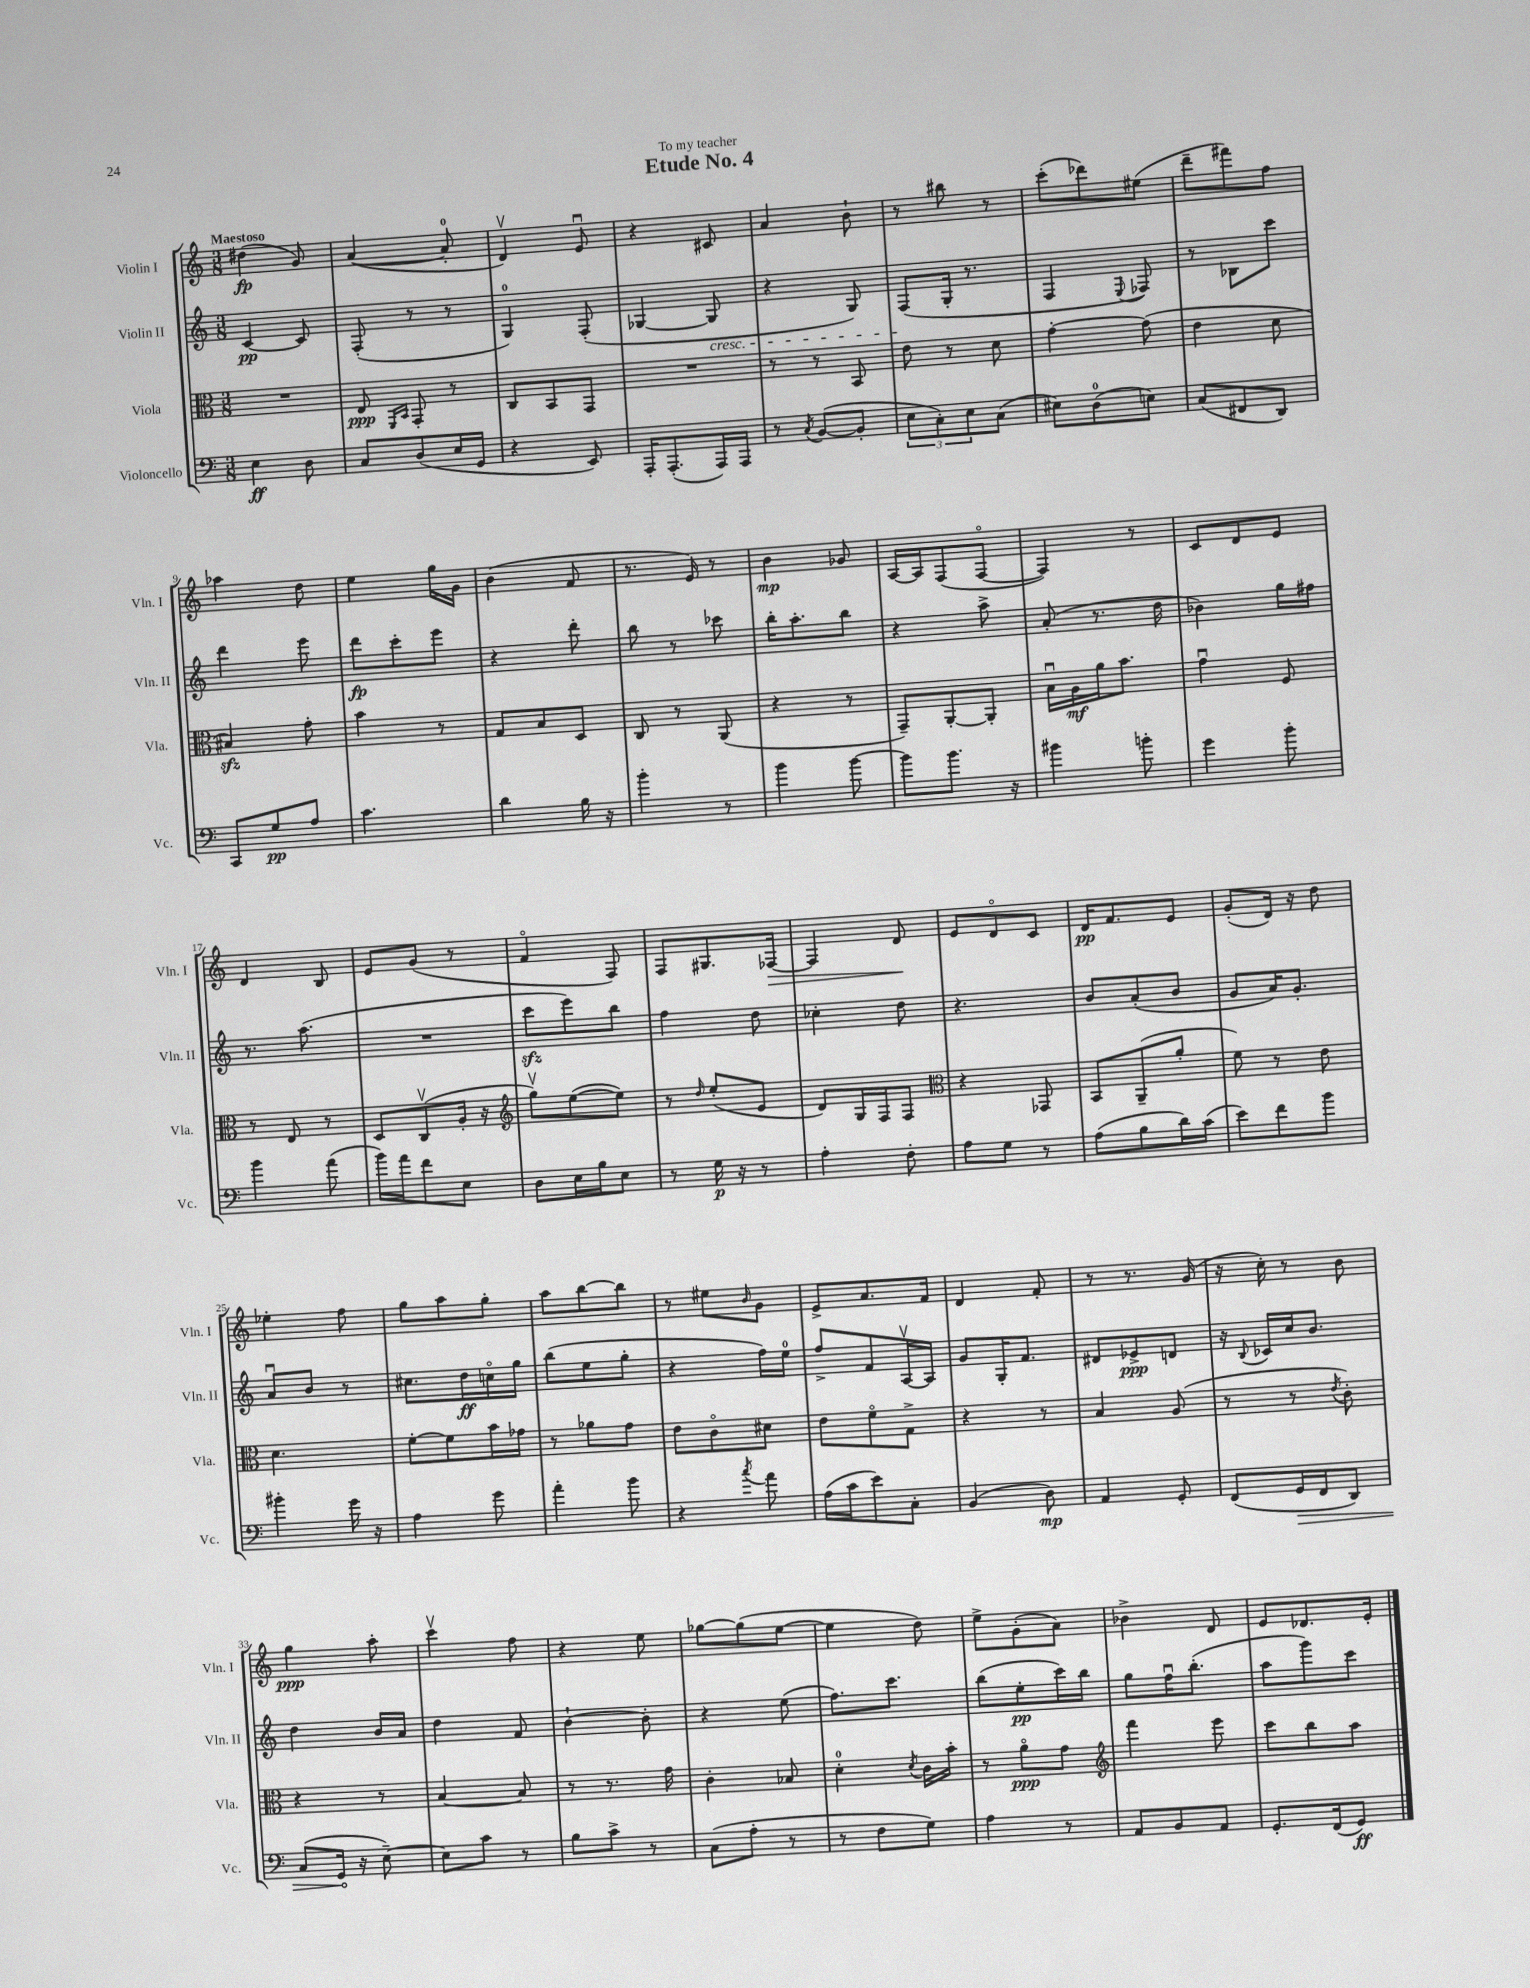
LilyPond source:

\header { title = "Etude No. 4" dedication = "To my teacher" }
<<
\new StaffGroup <<
\new Staff = "s0" \with { instrumentName = "Violin I" shortInstrumentName = "Vln. I" } {
    \clef treble \key c \major \numericTimeSignature \time 3/8 \tempo "Maestoso"
    dis''4\fp( g'8) |
    a'4~( a'8-0-. |
    d'4\upbow) e'8\downbow |
    r4 cis'8 |
    a'4 b'8-! |
    r8 bis''8 r8 |
    c'''8-.( des'''8) eis''8( |
    d'''8-- fis'''8) f''8 |
    aes''4 d''8 |
    e''4 g''16 g'16 |
    b'4( f'8 |
    r8. e'16) r8 |
    b'4\mp ges'8 |
    a16~ a16 f8( f8~\flageolet |
    f4) r8 |
    c'8 d'8 e'8 |
    d'4 b8 |
    e'8 g'8( r8 |
    f'4\flageolet f8) |
    f8 gis8. fes16~\> |
    fes4 d'8\! |
    e'8 d'8\flageolet c'8 |
    d'16\pp f'8. e'8 |
    g'8-.( d'16) r16 d''8 |
    ees''4-. f''8 |
    g''8 a''8 g''8-. |
    a''8 b''8~ b''8 |
    r8 eis''8 \grace { b'16 } g'8 |
    e'8-> a'8. f'16 |
    d'4 f'8-. |
    r8 r8. g'16( |
    r16 c''16-.) r8 b'8 |
    g''4\ppp a''8-. |
    c'''4\upbow f''8 |
    r4 e''8 |
    ges''8~ ges''8( e''8~ |
    e''4 d''8) |
    e''8-> g'8-.( a'8) |
    bes'4-> d'8 |
    e'8 des'8. e'16-. \bar "|." |
}
\new Staff = "s1" \with { instrumentName = "Violin II" shortInstrumentName = "Vln. II" } {
    \clef treble \key c \major \numericTimeSignature \time 3/8
    c'4~\pp c'8 |
    f8-.( r8 r8 |
    g4-0) f8-.( |
    ges4~ ges8\cresc |
    r4 g8) |
    f8\!( g16-. r8. |
    f4 \appoggiatura { e8 } fes8) |
    r8 bes8 c'''8 |
    d'''4 e'''8 |
    d'''8\fp c'''8-. e'''8 |
    r4 d'''8-. |
    b''8 r8 ces'''8 |
    b''16-. a''8.-. b''8 |
    r4 a''8-> |
    a'8-.( r8. d''16 |
    bes'4) g''16 fis''16 |
    r8. a''8.( |
    R4. |
    c'''8\sfz e'''8) b''8 |
    f''4 d''8 |
    ces''4-. d''8 |
    r4. |
    b'8 a'8-.( b'8 |
    g'8 a'16) g'8.-. |
    a'8\downbow b'8 r8 |
    cis''8. d''16\ff c''16\flageolet g''16 |
    b''8( e''8 g''8-. |
    r4 f''16) e''16-0 |
    f''8-> f'8 a16~\upbow a16 |
    g'8 g16-. f'8. |
    dis'8 ees'8->\ppp d'8 |
    r16 \appoggiatura { b8 } ces'16 c''16 b'8. |
    d''4 b'16 a'16 |
    d''4 f'8 |
    b'4~-! b'8-. |
    r4 e''8( |
    f''8.) c'''8. |
    b''8( e''8-.\pp c'''16) b''16 |
    g''8 f''16\downbow b''8.-.( |
    a''8 g'''8) c'''8 \bar "|." |
}
\new Staff = "s2" \with { instrumentName = "Viola" shortInstrumentName = "Vla." } {
    \clef alto \key c \major \numericTimeSignature \time 3/8
    R4. |
    e8\ppp \grace { f,16 b,16 } g,8-. r8 |
    c8 b,8 g,8 |
    R4. |
    r8 r8 b,8 |
    e'8 r8 d'8 |
    g'4~-. g'8( |
    e'4 d'8 |
    bis4\sfz) g'8-. |
    b'4 r8 |
    g8 b8 d8 |
    c8 r8 a,8( |
    r4 r8 |
    g,8--) a,8~-. a,8-. |
    b16\downbow a16\mf a'16 b'8. |
    g'4\downbow f8 |
    r8 e8 r8 |
    d8 c8\upbow( a16-. r16 |
    \clef treble g''8\upbow) e''8~( e''8) |
    r8 \grace { d''16 } e''8-.( e'8 |
    d'8) g16 f16 f8 |
    \clef alto r4 ges,8 |
    b,8 a,8--( a'8-. |
    f'8) r8 e'8 |
    d'4. |
    f'8~-. f'8 b'16 ges'16 |
    r8 aes'8 g'8 |
    e'8 c'8\flageolet dis'8 |
    e'8 f'8\flageolet g8-> |
    r4 r8 |
    b4 a8( |
    r8 r8 \acciaccatura { e'8 } c'8-.) |
    r4 r8 |
    b4~ b8 |
    r8 r8. g'16 |
    c'4-. bes8 |
    d'4-0-. \acciaccatura { d'8 } c'16 b'16-. |
    r8 a'8\flageolet\ppp g'8 |
    \clef treble f'''4 e'''8 |
    c'''8 b''8 a''8 \bar "|." |
}
\new Staff = "s3" \with { instrumentName = "Violoncello" shortInstrumentName = "Vc." } {
    \clef bass \key c \major \numericTimeSignature \time 3/8
    e4\ff d8 |
    c8 d8( e16 g,16 |
    r4 e,8) |
    a,,16-. a,,8.-.( a,,16) a,,16 |
    r8 \acciaccatura { c8 } b,8~( b,8-. |
    \tuplet 3/2 { e8 c8-.) e8 } c8( |
    eis8) d8-0( e8) |
    c8( fis,8 d,8) |
    c,8 g8\pp a8 |
    c'4. |
    d'4 b16 r16 |
    b'4-. r8 |
    b'4 b'8~ |
    b'8 b'8. r16 |
    bis'4 b'8-. |
    g'4 b'8-. |
    b'4 a'8( |
    b'16) a'16 f'8 e8 |
    d8 e16 b16 e8 |
    r8 g16\p r16 r8 |
    a4-. f8-. |
    a8 g8 r8 |
    a8( b8 d'16) c'16( |
    e'8) f'8 b'8 |
    bis'4-. g'16 r16 |
    a4 g'8 |
    a'4-. b'8 |
    r4 \acciaccatura { c''8 } a'8 |
    a16( c'16 e'8) c8-. |
    b,4( d8\mp) |
    a,4 g,8-. |
    f,8( \once \override Hairpin.circled-tip = ##t g,16\> f,16 d,8) |
    c8( g,16\! r16 e8~--) |
    e8 c'8 r8 |
    b8 c'8-> r8 |
    c8( a8-. r8 |
    r8 f8 g8) |
    a4 r8 |
    a,8 b,8 a,8 |
    g,8.-. f,16( g,8\ff) \bar "|." |
}
>>
>>
